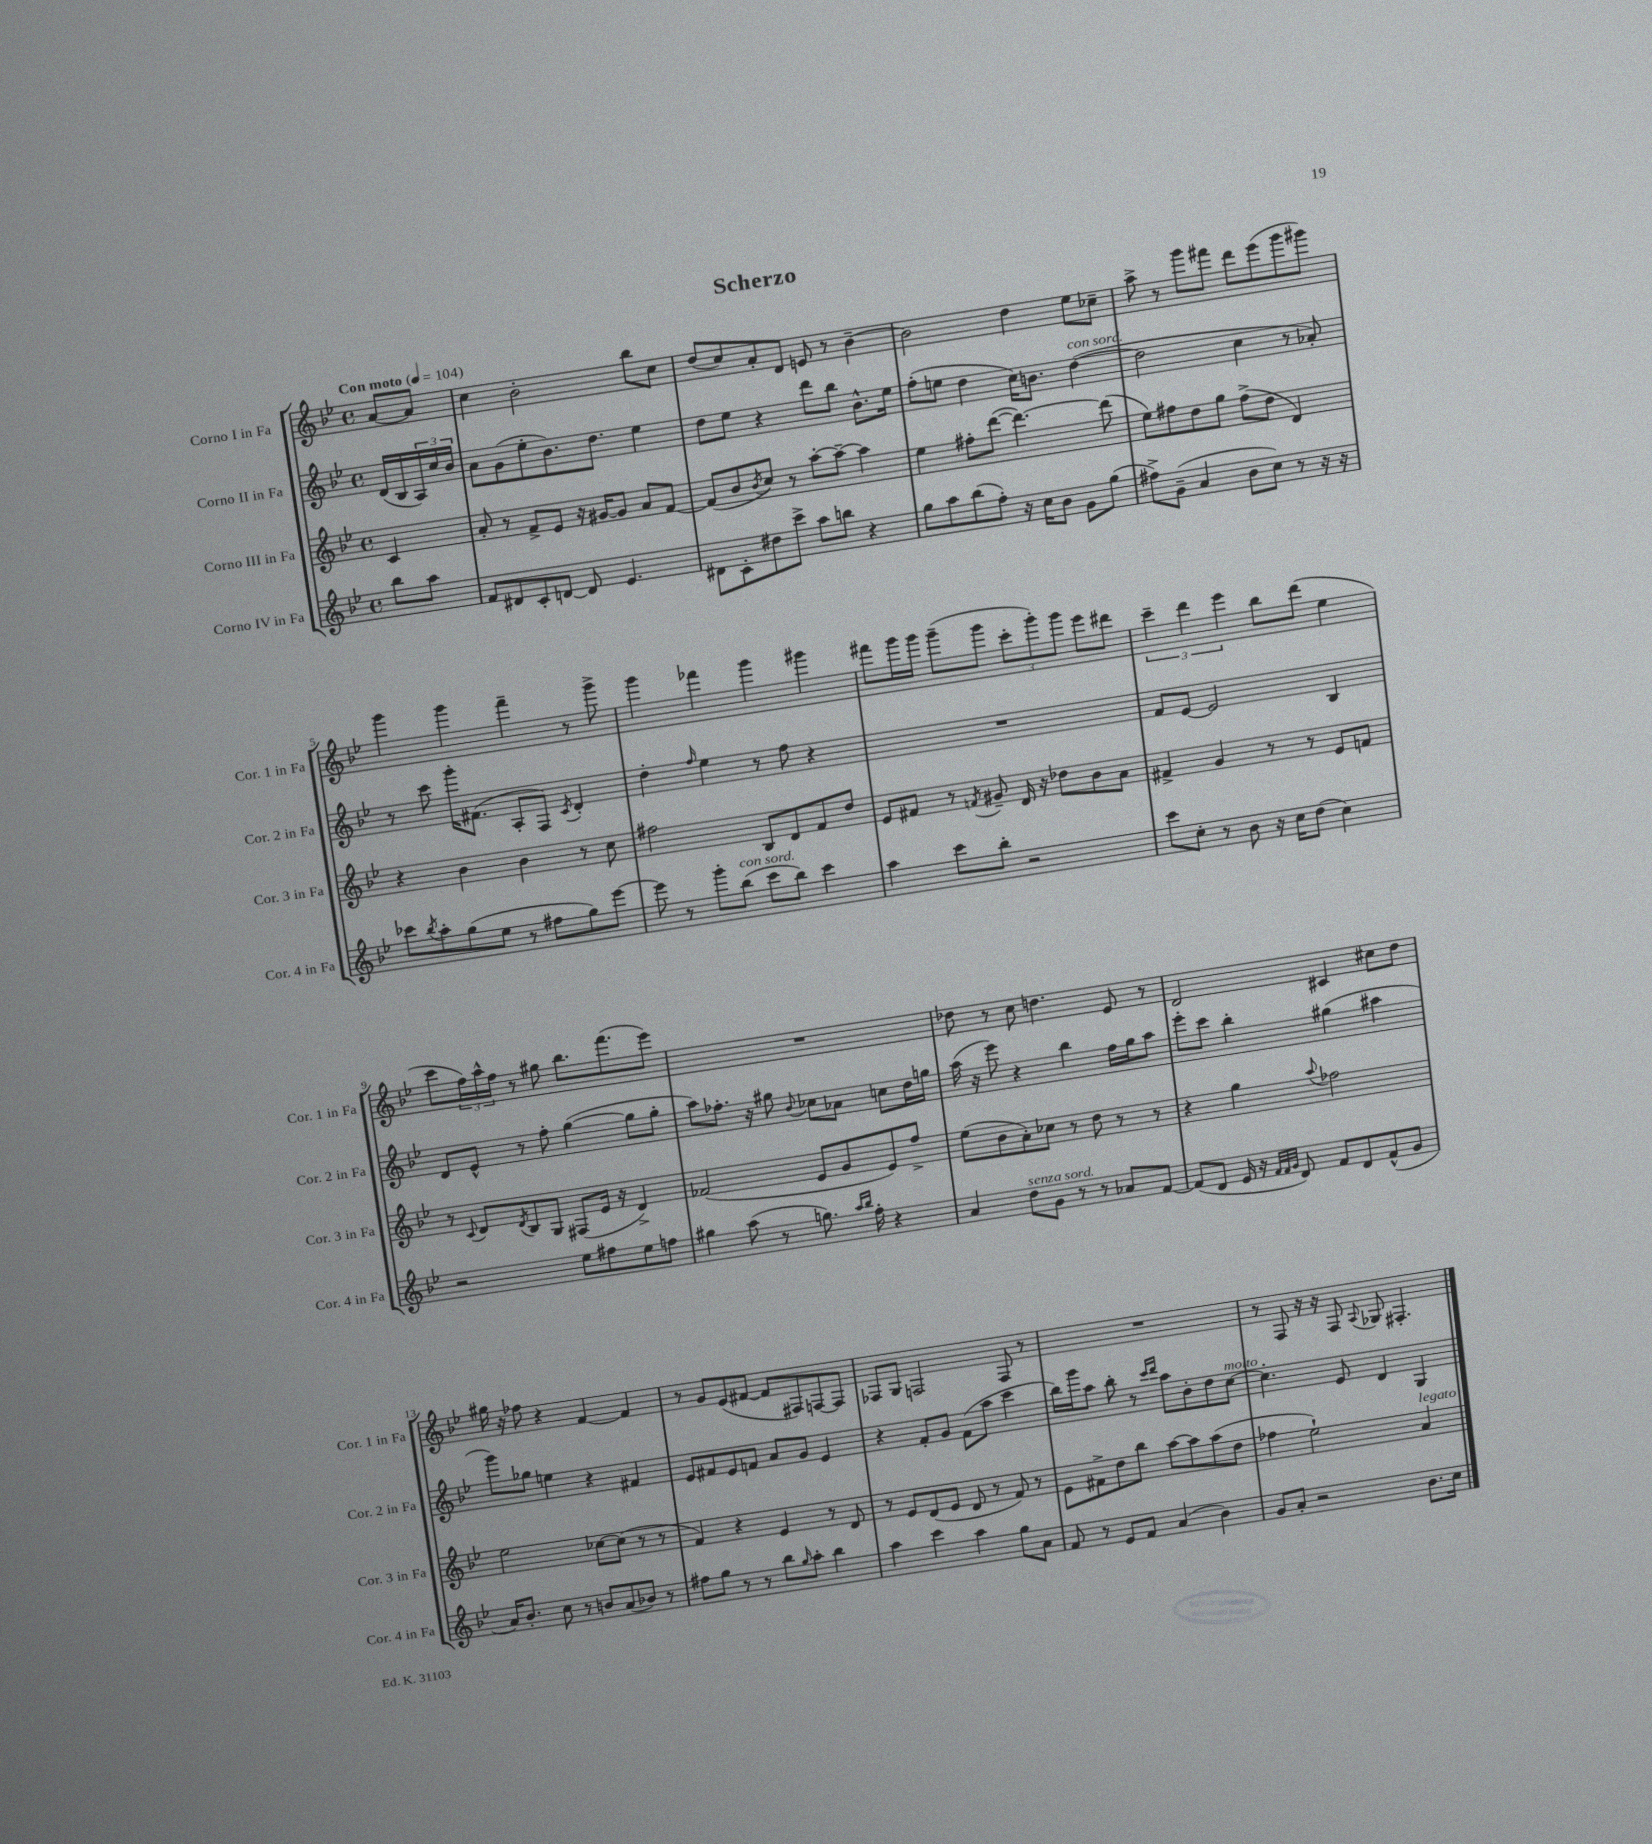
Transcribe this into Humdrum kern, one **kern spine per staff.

**kern	**kern	**kern	**kern
*part4	*part3	*part2	*part1
*staff4	*staff3	*staff2	*staff1
*I"Corno IV in Fa	*I"Corno III in Fa	*I"Corno II in Fa	*I"Corno I in Fa
*I'Cor. 4 in Fa	*I'Cor. 3 in Fa	*I'Cor. 2 in Fa	*I'Cor. 1 in Fa
*clefG2	*clefG2	*clefG2	*clefG2
*k[b-e-]	*k[b-e-]	*k[b-e-]	*k[b-e-]
*M4/4	*M4/4	*M4/4	*M4/4
*met(c)	*met(c)	*met(c)	*met(c)
*MM104	*MM104	*MM104	*MM104
=	=	=	=
!	!	!	!LO:TX:a:B:t=Con moto
8bb-\L	4c/	(16d/LL	[8a/L
.	.	16B-/	.
8aa\J	.	24A/)	8a/J]
.	.	24cc/	.
.	.	24b-/JJ	.
=1	=1	=1	=1
8f/L	8a'/	8a\L	4cc\
8d#X/	8r	(8g\	.
8c'/	8f^/L	8ee-'\	2b-'\
[8dn/J	8e-/J	8.b-\)	.
8d/]	16r	.	.
.	[16g#X/KL	8.dd\J	.
4.e-/	8g#/J]	.	.
.	8a/L	4ee-\	8bb-\L
.	[8f/J	.	8cc\J
=2	=2	=2	=2
8d#X\L	(8f/L]	8dd\L	(8dd/L
8c'\	8b-/	8ee-\J	8cc/)
.	8qb-/	.	.
8dd#X\	8cc/J)	4r	8a'/
8ccc^\J	8r	.	8d/J
8aa\L	[8aa'\L	8ddd\L	8en/
8bbn\J	8aa~\J_	8bb-\J	8r
4r	4aa\]	8.b-^^\L	[4b-~\
.	.	16ee-\Jk	.
=3	=3	=3	=3
8gg\L	4ee-\	(8ff'\L	2b-\]
8aa\	.	8een\J	.
(8bb-\	8ff#X'\L	4dd\	.
8ff'\J)	([8ddd\J	.	.
16r	4.ddd\_)	16cc\KL)	4dd\
16cc\KL	.	8.bn\J	.
8b-\J	.	.	.
!	!	!LO:TX:a:i:t=con sord.	!
8g\L	.	([4dd\	8ee-\L
(8gg\J	(8ddd\]	.	8cc-X~\J
=4	=4	=4	=4
8ff#X^\L)	8ee-\L)	2dd\]	8aa^\
(8g~\J	8ff#X\	.	8r
4a/	8dd\	.	8ggg\L
.	8gg\J	.	8fff#X\J
8b-\L	(8ff#^\L	4cc\	8ddd\L
8cc\J)	8dd\J	.	(8eee-\
8r	4d/)	8r	8ggg\
16r	.	8a-X'/)	8ggg#X\J)
16r	.	.	.
!!LO:LB:g=z
=5	=5	=5	=5
8ccc-X\L	4r	8r	4ggg\
8qbb-/	.	.	.
8aa'\	.	8ccc\	.
(8gg\	4b-\	16ggg'\KL	4ggg\
.	.	(8.f#X\J	.
8ee-\J	.	.	.
8r	4b-\	8A'/L	4fff~\
8ff#X\L	.	8F/J)	.
.	.	8qc/	.
8gg\)	8r	4d'/	8r
[8eee-\J	8cc\	.	8ggg^\
=6	=6	=6	=6
8eee-\]	2ff#X\	4dd'\	4ggg\
8r	.	.	.
.	.	16qqff/	.
8ggg'\L	.	4ee-\	4fff-X\
!LO:TX:a:i:t=con sord.	!	!	!
(8bb-\J	.	.	.
8ccc\L	8B-/L	8r	4ggg\
8bb-\J)	8d/	8ff\	.
4ccc\	8f/	4r	4ggg#X\
.	8dd/J	.	.
=7	=7	=7	=7
4aa\	8e-/L	1r	8fff#X\L
.	8f#X/J	.	16ggg\L
.	.	.	16ggg\JJ
8ccc\L	8r	.	(8ggg~\L
.	8qfn/	.	.
8bb-'\J	8g#X~/	.	8ggg\J
2r	16d/	.	12ccc'\L
.	16r	.	.
.	.	.	12ggg'\)
.	8dd-X\L	.	.
.	.	.	12ggg\J
.	8b-\	.	8eee-\L
.	8a\J	.	8ddd#X\J
=8	=8	=8	=8
8ccc\L	4f#X^/	8f/L	6ccc~\
8cc'\J	.	[8e-/J	.
.	.	.	6ddd\
8r	4g/	2e-/]	.
.	.	.	6eee-\
8b-\	.	.	.
16r	8r	.	8bb-\L
16cc\KL	.	.	.
(8dd\J	8r	.	(8ddd\J
4cc\)	8e-/L	4B-/	4ee-\
.	8fn/J	.	.
!!LO:LB:g=z
=9	=9	=9	=9
2r	8r	8d/L	8ccc\L
.	8qqc/	.	.
.	8d/L	8e-^^/J	24ff\L)
.	.	.	24aa^^\
.	.	.	24ff\JJ
.	8qd/	.	.
.	8B-/	8r	8r
.	8G/J	8ff'\	8gg#X\
8ee-\L	(8F#X/L	([4gg\	8.bb-\L
8ff#X\	16e-/Jk	.	.
.	16r	.	(8.fff\
8ee-\	4d^/)	8gg\L]	.
8ffn\J	.	8gg'\J	8eee-\J)
=10	=10	=10	=10
4gg#X\	(2f-X/	8aa\L)	1r
.	.	8.ff-X'\J	.
(8aa\	.	.	.
.	.	16r	.
8r	.	8gg#X\	.
.	.	8qqb-/	.
8.ggn\)	8e-/L	8cc-X\L	.
.	8g/	8a-X\J	.
16qqaa/LL	.	.	.
16qqbb-/JJ	.	.	.
16ff'\	.	.	.
4r	8e-/)	8ccn\L	.
.	8ff^/J	16dd\L	.
.	.	16ggn\JJ	.
=11	=11	=11	=11
4a/	(8ee-\L	(16aa\	8dd-X\
.	.	16r	.
.	8b-\	8eee-\)	8r
!LO:TX:a:i:t=senza sord.	!	!	!
8dd\L	8a'\)	4r	8cc\
8g\J	8cc-X\J	.	4.ddn\
8r	8r	4bb-\	.
8r	8dd\	.	.
8a-X/L	8r	16ff\LL	8e-/
.	.	16gg\J	.
[8f/J	8r	8aa\J	8r
=12	=12	=12	=12
(8f/L]	4r	8eee-'\L	2d/
8d/J	.	8ccc\J	.
16e-/	4gg\	4bb-'\	.
16r	.	.	.
32qqf/LLL	.	.	.
32qqf/	.	.	.
32qqg/JJJ	.	.	.
8d/)	.	.	.
.	8qqaa/	.	.
8f/L	2ff-X\	(4gg#X\	4c#X/
8d/	.	.	.
(8f^^/	.	4aa#X\	8cc#X\L
8g/J	.	.	8dd\J
!!LO:LB:g=z
=13	=13	=13	=13
16a/KL)	2ee-\	8ggg\L)	16gg#X\
8.b-'/J	.	.	16r
.	.	8gg-X\J	8ff-X\
8cc\	.	4een\	4r
8r	.	.	.
8bn/L	[8cc-X\L	4r	[4f/
(8a/	(8cc-\J]	.	.
8b-X/J)	8r	4f#X/	4f/]
8r	8r	.	.
=14	=14	=14	=14
8ff#X\L	4f/)	8e-/L	8r
8gg\J	.	8f#X/	8g/L
8r	4r	8e-/	(8e-/
8r	.	8fn/J	[8f#X/J
8bb-\L	4e-/	8a/L	8f#/L]
16qqgg/	.	.	.
8aa'\J	.	8g/J	8F#X/)
4bb-\	8r	4e-/	[8Fn/
.	8d/	.	8F/J]
=15	=15	=15	=15
4aa\	8r	4r	8F-X/L
.	8e-/L	.	8G/J
4ccc\	(8d/	8f'/L	2Fn/
.	8e-/J	8g/J	.
4aa\	8d/	(8f\L	.
.	8r	8aa\J	.
8gg\L	8f/)	4ccc\	8F/
8a\J	8r	.	8r
=16	=16	=16	=16
8f/	8e-\L	16bb-\LL)	1r
.	.	16ggg\J	.
8r	8f#X^\	8aa\J	.
8e-/L	8dd\	8bb-'\	.
8f/J	8bb-\J	8r	.
.	.	16qqccc/LL	.
.	.	16qqddd/JJ	.
(4a/	[8aa\L	8aa\L	.
.	8aa\]	8b-'\	.
4b-\)	(8aa\	8dd\	.
!	!	!LO:TX:a:i:t=molto	!
.	8dd\J	[8cc\J	.
=17	=17	=17	=17
8g/L	4ff-X\	4.cc'\]	8r
8a'/J	.	.	8F/
2r	2ee-`\)	.	16r
.	.	.	16r
.	.	8e-/	8F/
.	.	.	8qqA/
.	.	4d/	8G-X/
.	.	.	4.F#X'/
!	!LO:TX:a:i:t=legato	!	!
8.b-\L	4a/	4G/	.
16cc\Jk	.	.	.
==	==	==	==
*-	*-	*-	*-
